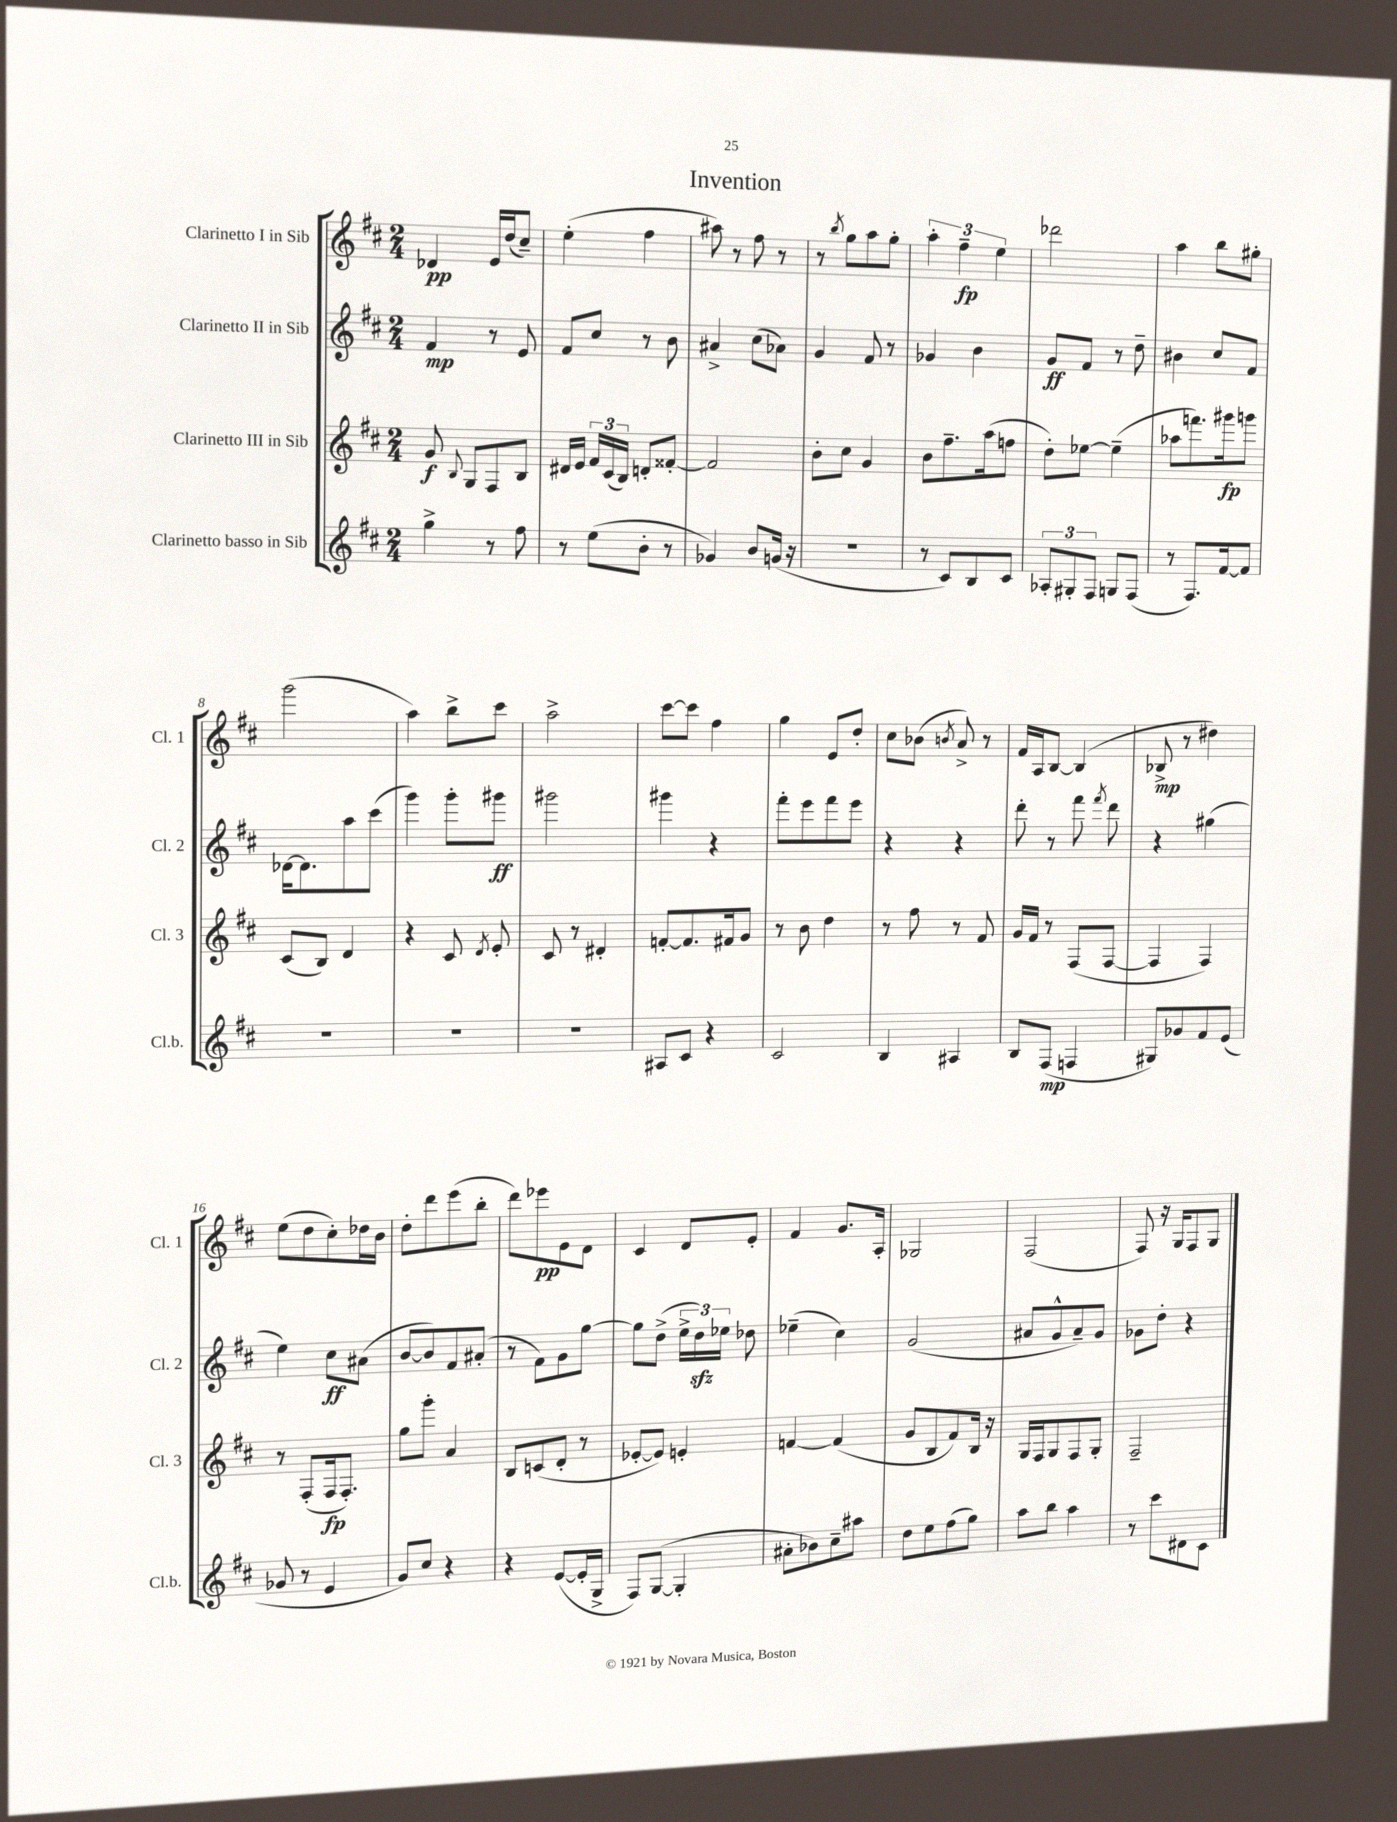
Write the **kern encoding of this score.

**kern	**dynam	**kern	**dynam	**kern	**dynam	**kern	**dynam
*part4	*part4	*part3	*part3	*part2	*part2	*part1	*part1
*staff4	*staff4	*staff3	*staff3	*staff2	*staff2	*staff1	*staff1
*I"Clarinetto basso in Sib	*	*I"Clarinetto III in Sib	*	*I"Clarinetto II in Sib	*	*I"Clarinetto I in Sib	*
*I'Cl.b.	*	*I'Cl. 3	*	*I'Cl. 2	*	*I'Cl. 1	*
*clefG2	*	*clefG2	*	*clefG2	*	*clefG2	*
*k[f#c#]	*	*k[f#c#]	*	*k[f#c#]	*	*k[f#c#]	*
*M2/4	*	*M2/4	*	*M2/4	*	*M2/4	*
=1	=1	=1	=1	=1	=1	=1	=1
4gg^\	.	8g/	f	4f#/	mp	4d-X/	pp
.	.	8qqB/	.	.	.	.	.
.	.	8G/L	.	.	.	.	.
8r	.	8F#/	.	8r	.	16e/LL	.
.	.	.	.	.	.	(16dd/J	.
8ff#\	.	8B/J	.	8e/	.	8cc#~/J)	.
=2	=2	=2	=2	=2	=2	=2	=2
8r	.	16d#X/LL	.	8f#/L	.	(4ee'\	.
.	.	16e/JJ	.	.	.	.	.
(8ee\L	.	24f#/LL	.	8cc#/J	.	.	.
.	.	(24c#/	.	.	.	.	.
.	.	24B/JJ)	.	.	.	.	.
8b'\J	.	8dn'/L	.	8r	.	4ff#\	.
8r	.	[8f##X'/J	.	8b\	.	.	.
=3	=3	=3	=3	=3	=3	=3	=3
4g-X/)	.	2f##/]	.	4a#X^/	.	8aa#X\)	.
.	.	.	.	.	.	8r	.
8b/L	.	.	.	(8cc#\L	.	8ff#\	.
(16gn/Jk	.	.	.	8a-X\J)	.	8r	.
16r	.	.	.	.	.	.	.
=4	=4	=4	=4	=4	=4	=4	=4
2r	.	8b'\L	.	4g/	.	8r	.
.	.	.	.	.	.	8qbb/	.
.	.	8cc#\J	.	.	.	8gg\L	.
.	.	4g/	.	8f#/	.	8aa\	.
.	.	.	.	8r	.	8gg'\J	.
=5	=5	=5	=5	=5	=5	=5	=5
8r	.	8b\L	.	4g-X/	.	6aa'\	.
8c#/L)	.	8.ff#~\	.	.	.	.	.
.	.	.	.	.	.	6ff#~\	fp
8B/	.	.	.	4b\	.	.	.
.	.	(16aa\k	.	.	.	.	.
.	.	.	.	.	.	6ee\	.
8c#/J	.	8ffn\J	.	.	.	.	.
=6	=6	=6	=6	=6	=6	=6	=6
12A-X'/L	.	8dd'\L)	.	8g/L	ff	2ddd-X\	.
12G#X'/	.	.	.	.	.	.	.
.	.	[8ee-X\J	.	8f#/J	.	.	.
12F#/J	.	.	.	.	.	.	.
8Gn/L	.	(4ee-~\]	.	8r	.	.	.
(8F#/J	.	.	.	8dd~\	.	.	.
=7	=7	=7	=7	=7	=7	=7	=7
8r	.	8aa-X\L	.	4b#X\	.	4aa\	.
8.F#/L)	.	8.fffn\)	.	.	.	.	.
.	.	.	.	8cc#/L	.	8bb\L	.
[16f#/k	.	16ggg#X\k	fp	.	.	.	.
8f#/J]	.	8gggn\J	.	8f#/J	.	8gg#X'\J	.
!!LO:LB:g=z
=8	=8	=8	=8	=8	=8	=8	=8
2r	.	(8c#/L	.	[16d-X\KL	.	(2ggg\	.
.	.	.	.	8.d-\]	.	.	.
.	.	8B/J)	.	.	.	.	.
.	.	4d/	.	8aa\	.	.	.
.	.	.	.	(8ccc#\J	.	.	.
=9	=9	=9	=9	=9	=9	=9	=9
2r	.	4r	.	4ggg\)	.	4aa\)	.
.	.	8c#/	.	8ggg'\L	.	8bb^\L	.
.	.	8qd/	.	.	.	.	.
.	.	8e'/	.	8ggg#X\J	ff	8ccc#\J	.
=10	=10	=10	=10	=10	=10	=10	=10
2r	.	8c#/	.	2ggg#X\	.	2aa^\	.
.	.	8r	.	.	.	.	.
.	.	4d#X'/	.	.	.	.	.
=11	=11	=11	=11	=11	=11	=11	=11
8A#X/L	.	[8fn'/L	.	4ggg#X\	.	[8ccc#\L	.
8c#/J	.	8.f/]	.	.	.	8ccc#\J]	.
4r	.	.	.	4r	.	4ff#\	.
.	.	16f#X/k	.	.	.	.	.
.	.	8g/J	.	.	.	.	.
=12	=12	=12	=12	=12	=12	=12	=12
2c#/	.	8r	.	8fff#'\L	.	4gg\	.
.	.	8b\	.	8eee\	.	.	.
.	.	4dd\	.	8fff#\	.	8e/L	.
.	.	.	.	8eee\J	.	8dd'/J	.
=13	=13	=13	=13	=13	=13	=13	=13
4B/	.	8r	.	4r	.	8cc#\L	.
.	.	8ff#\	.	.	.	(8b-X\J	.
.	.	.	.	.	.	8qbn/	.
4A#X/	.	8r	.	4r	.	8a^/)	.
.	.	8f#/	.	.	.	8r	.
=14	=14	=14	=14	=14	=14	=14	=14
8B/L	.	16g/LL	.	8ddd'\	.	16f#/LL	.
.	.	16f#/JJ	.	.	.	16A/J	.
(8F#/J	mp	8r	.	8r	.	[8B/J	.
4Fn/	.	(8F#/L	.	8fff#\	.	(4B/]	.
.	.	.	.	8qfff#/	.	.	.
.	.	[8F#/J	.	8ddd\	.	.	.
=15	=15	=15	=15	=15	=15	=15	=15
8G#X/L)	.	4F#/]	.	4r	.	8B-X^/	mp
8g-X/	.	.	.	.	.	8r	.
8f#/	.	4F#/)	.	(4gg#X\	.	4dd#X\)	.
(8e/J	.	.	.	.	.	.	.
!!LO:LB:g=z
=16	=16	=16	=16	=16	=16	=16	=16
8g-X/	.	8r	.	4ee\)	.	(8ee\L	.
8r	.	(8F#'/L	.	.	.	8dd\	.
4e/	.	16F#/k	fp	8cc#\L	ff	8cc#'\)	.
.	.	8.F#'/J)	.	.	.	.	.
.	.	.	.	(8a#X\J	.	16dd-X\L	.
.	.	.	.	.	.	16b\JJ	.
=17	=17	=17	=17	=17	=17	=17	=17
8g/L)	.	8gg\L	.	[8b/L	.	8dd'\L	.
8cc#/J	.	8ggg'\J	.	8b/])	.	8ddd\	.
4r	.	4a/	.	8f#/	.	(8eee\	.
.	.	.	.	(8a#X'/J	.	8bb'\J	.
=18	=18	=18	=18	=18	=18	=18	=18
4r	.	8B/L	.	8r	.	8ddd\L)	.
.	.	(8cn/	.	8f#\L)	.	8eee-X\	pp
([8e/L	.	8d'/J	.	8g\	.	8e\	.
16e'/L]	.	8r	.	[8gg\J	.	8d\J	.
16G^/JJ	.	.	.	.	.	.	.
=19	=19	=19	=19	=19	=19	=19	=19
8F#/L)	.	[8e-X'/L	.	8gg\L]	.	4c#/	.
([8G/J	.	8e-/J])	.	(8dd^\J	.	.	.
4G'/]	.	4en'/	.	24ee^\LL	.	8d/L	.
.	.	.	.	24ddzz\)	.	.	.
.	.	.	.	24ee-X\JJ	.	.	.
.	.	.	.	8dd-X\	.	8e'/J	.
=20	=20	=20	=20	=20	=20	=20	=20
8a#X'\L	.	[4fn/	.	(4ee-X~\	.	4f#/	.
8b-X\)	.	.	.	.	.	.	.
8cc#~\	.	(4f/]	.	4cc#\)	.	8.g/L	.
8aa#X\J	.	.	.	.	.	.	.
.	.	.	.	.	.	16A'/Jk	.
=21	=21	=21	=21	=21	=21	=21	=21
8dd\L	.	8g/L	.	(2g/	.	2G-X/	.
8ee\	.	8B/	.	.	.	.	.
(8ff#\	.	8f#/)	.	.	.	.	.
8gg\J)	.	16B/Jk	.	.	.	.	.
.	.	16r	.	.	.	.	.
=22	=22	=22	=22	=22	=22	=22	=22
8aa\L	.	16G/LL	.	8a#X/L	.	(2F#/	.
.	.	16F#/J	.	.	.	.	.
8bb\J	.	8G/	.	8g^^/	.	.	.
4aa\	.	8F#/	.	8a#~/)	.	.	.
.	.	8G'/J	.	8g/J	.	.	.
=23	=23	=23	=23	=23	=23	=23	=23
8r	.	2F#~/	.	8g-X\L	.	8F#/)	.
8ccc#\L	.	.	.	8dd'\J	.	16r	.
.	.	.	.	.	.	16G/KL	.
8d#X\	.	.	.	4r	.	8F#/	.
8c#\J	.	.	.	.	.	8G/J	.
==	==	==	==	==	==	==	==
*-	*-	*-	*-	*-	*-	*-	*-
